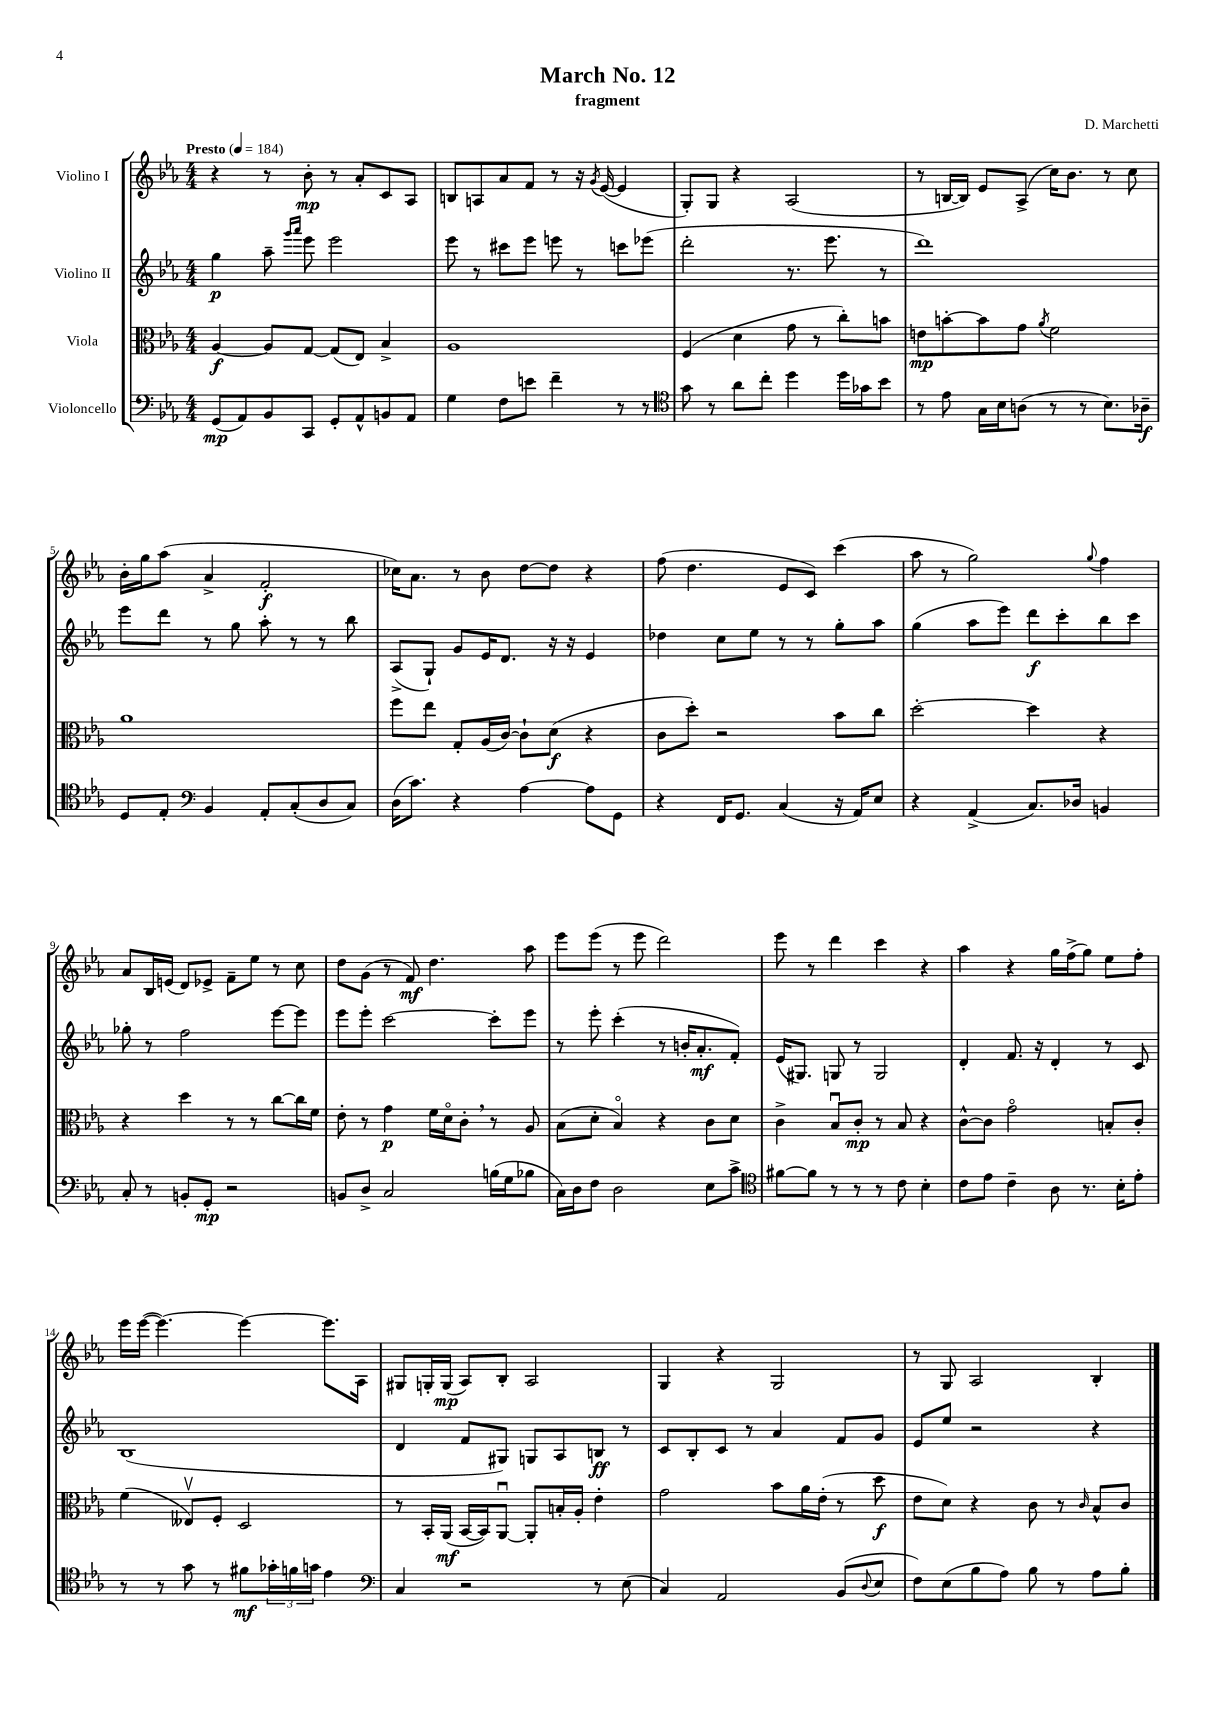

**kern	**kern	**kern	**kern
*staff4	*staff3	*staff2	*staff1
*clefF4	*clefC3	*clefG2	*clefG2
*k[b-e-a-]	*k[b-e-a-]	*k[b-e-a-]	*k[b-e-a-]
*M4/4	*M4/4	*M4/4	*M4/4
*MM184	*MM184	*MM184	*MM184
(8GG	[4A-	4gg	4r
8AA-)	.	.	.
8BB-	8A-]	8aa-~	8r
.	.	16qqggg	.
.	.	16qqaaa-	.
8CC	[8G	8eee-	8b-'
8GG'	(8G]	2eee-	8r
8AA-^^	8E-)	.	8a-'
8BB	4B-^	.	8c
8AA-	.	.	8A-
=	=	=	=
4G	1A-	8eee-	8B
.	.	8r	8A
8F	.	8ccc#	8a-
8e	.	8eee-	8f
4f~	.	8eee	8r
.	.	8r	16r
.	.	.	8qg
.	.	.	([16e-
8r	.	8ccc	4e-]
8r	.	(8eee-	.
=	=	=	=
*clefC4	*	*	*
8g	(4F	2ddd'	8G')
8r	.	.	8G
8a-	4d	.	4r
8cc'	.	.	.
4dd	8g	8.r	(2A-
.	8r	.	.
.	.	8.eee-	.
16dd	8cc')	.	.
16g-	.	.	.
8b-	8b	8r	.
=	=	=	=
8r	8e	1ddd)	8r
8e-	[8b'	.	[16B
.	.	.	16B])
16G	8b]	.	8e-
16B-	.	.	.
(8A	8g	.	(8A-^
.	8qa-	.	.
8r	2f	.	16cc)
.	.	.	8.b-
8r	.	.	.
8.B-)	.	.	8r
.	.	.	8cc
16A-~	.	.	.
=	=	=	=
8D	1a-	8eee-	16b-'
.	.	.	16gg
8E-'	.	8ddd	(8aa-
*clefF4	*	*	*
4BB-	.	8r	4a-^
.	.	8gg	.
8AA-'	.	8aa-'	2f'
(8C'	.	8r	.
8D	.	8r	.
8C)	.	8bb-	.
=	=	=	=
(16D	8ff	(8A-^	16cc-)
8.c)	.	.	8.a-
.	8ee-	8G`)	.
4r	8G'	8g	8r
.	(16A-	16e-	8b-
.	[16c)	8.d	.
[4A-	8c`]	.	[8dd
.	(8d	16r	8dd]
.	.	16r	.
8A-]	4r	4e-	4r
8GG	.	.	.
=	=	=	=
4r	8c	4dd-	(8ff
.	8dd')	.	4.dd
16FF	2r	8cc	.
8.GG	.	.	.
.	.	8ee-	.
(4C	.	8r	8e-
.	.	8r	8c)
16r	8b-	8gg'	(4ccc
16AA-)	.	.	.
8E-	8cc	8aa-	.
=	=	=	=
4r	[2dd'	(4gg	8aa-
.	.	.	8r
(4AA-^	.	8aa-	2gg)
.	.	8eee-)	.
8.C)	4dd]	8ddd	.
.	.	8ccc'	.
16D-	.	.	.
.	.	.	8qqgg
4BB	4r	8bb-	4ff
.	.	8ccc	.
=	=	=	=
8C'	4r	8gg-'	8a-
8r	.	8r	16B-
.	.	.	(16e
8BB'	4dd	2ff	8d)
8GG'	.	.	8e-^
2r	8r	.	8f~
.	8r	.	8ee-
.	[8cc	[8eee-	8r
.	16cc]	8eee-]	8cc
.	16f	.	.
=	=	=	=
8BB	8e-'	8eee-	8dd
8D^	8r	8eee-'	(8g
2C	4g	[2ccc	8r
.	.	.	8f)
.	16f	.	4.dd
.	16do	.	.
.	8c'	.	.
(16B	8r	8ccc']	.
16G	.	.	.
8B-	8A-	8eee-	8aa-
=	=	=	=
16C)	(8B-	8r	8eee-
16D	.	.	.
8F	8d'	8eee-'	(8eee-
2D	4B-o)	(4ccc'	8r
.	.	.	8eee-
.	4r	8r	2ddd)
.	.	16b'	.
.	.	8.a-'	.
8E-	8c	.	.
8c^	8d	8f')	.
=	=	=	=
*clefC4	*	*	*
[8f#	4c^	(16e-	8eee-
.	.	8.G#)	.
8f#]	.	.	8r
8r	8B-u	8G	4ddd
8r	8c'	8r	.
8r	8r	2G	4ccc
8c	8B-	.	.
4B-'	4r	.	4r
=	=	=	=
8c	[8c^^	4d'	4aa-
8e-	8c]	.	.
4c~	2go	8.f	4r
.	.	16r	.
8A-	.	4d'	16gg
.	.	.	(16ff^
8.r	.	.	8gg)
.	8B'	8r	8ee-
16B-'	.	.	.
8e-'	8c'	8c	8ff'
=	=	=	=
8r	(4f	(1B-	16eee-
.	.	.	([16eee-
8r	.	.	4.eee-_)
8g	8E--v)	.	.
8r	8F'	.	.
8f#	2D	.	4eee-_
24g-'	.	.	.
24f	.	.	.
24g	.	.	.
4e-	.	.	8.eee-]
.	.	.	16A-
=	=	=	=
*clefF4	*	*	*
4C	8r	4d	8G#
.	16BB-'	.	16G'
.	(16AA-	.	(16G
2r	[16BB-	8f	8A-)
.	16BB-])	.	.
.	[8AA-u	8G#)	8B-'
.	8AA-']	8G	2A-
.	16B'	8A-	.
.	16A-'	.	.
8r	4e-'	8B	.
(8E-	.	8r	.
=	=	=	=
4C)	2g	8c	4G
.	.	8B-'	.
2AA-	.	8c	4r
.	.	8r	.
.	8b-	4a-	2G
.	16a-	.	.
.	(16e-'	.	.
(8BB-	8r	8f	.
8qqD	.	.	.
8E-	8dd	8g	.
=	=	=	=
8F)	8e-	8e-	8r
(8E-	8d)	8ee-	8G
8B-	4r	2r	2A-
8A-)	.	.	.
8B-	8c	.	.
8r	8r	.	.
.	16qqc	.	.
8A-	8B-^^	4r	4B-'
8B-'	8c	.	.
==	==	==	==
*-	*-	*-	*-
